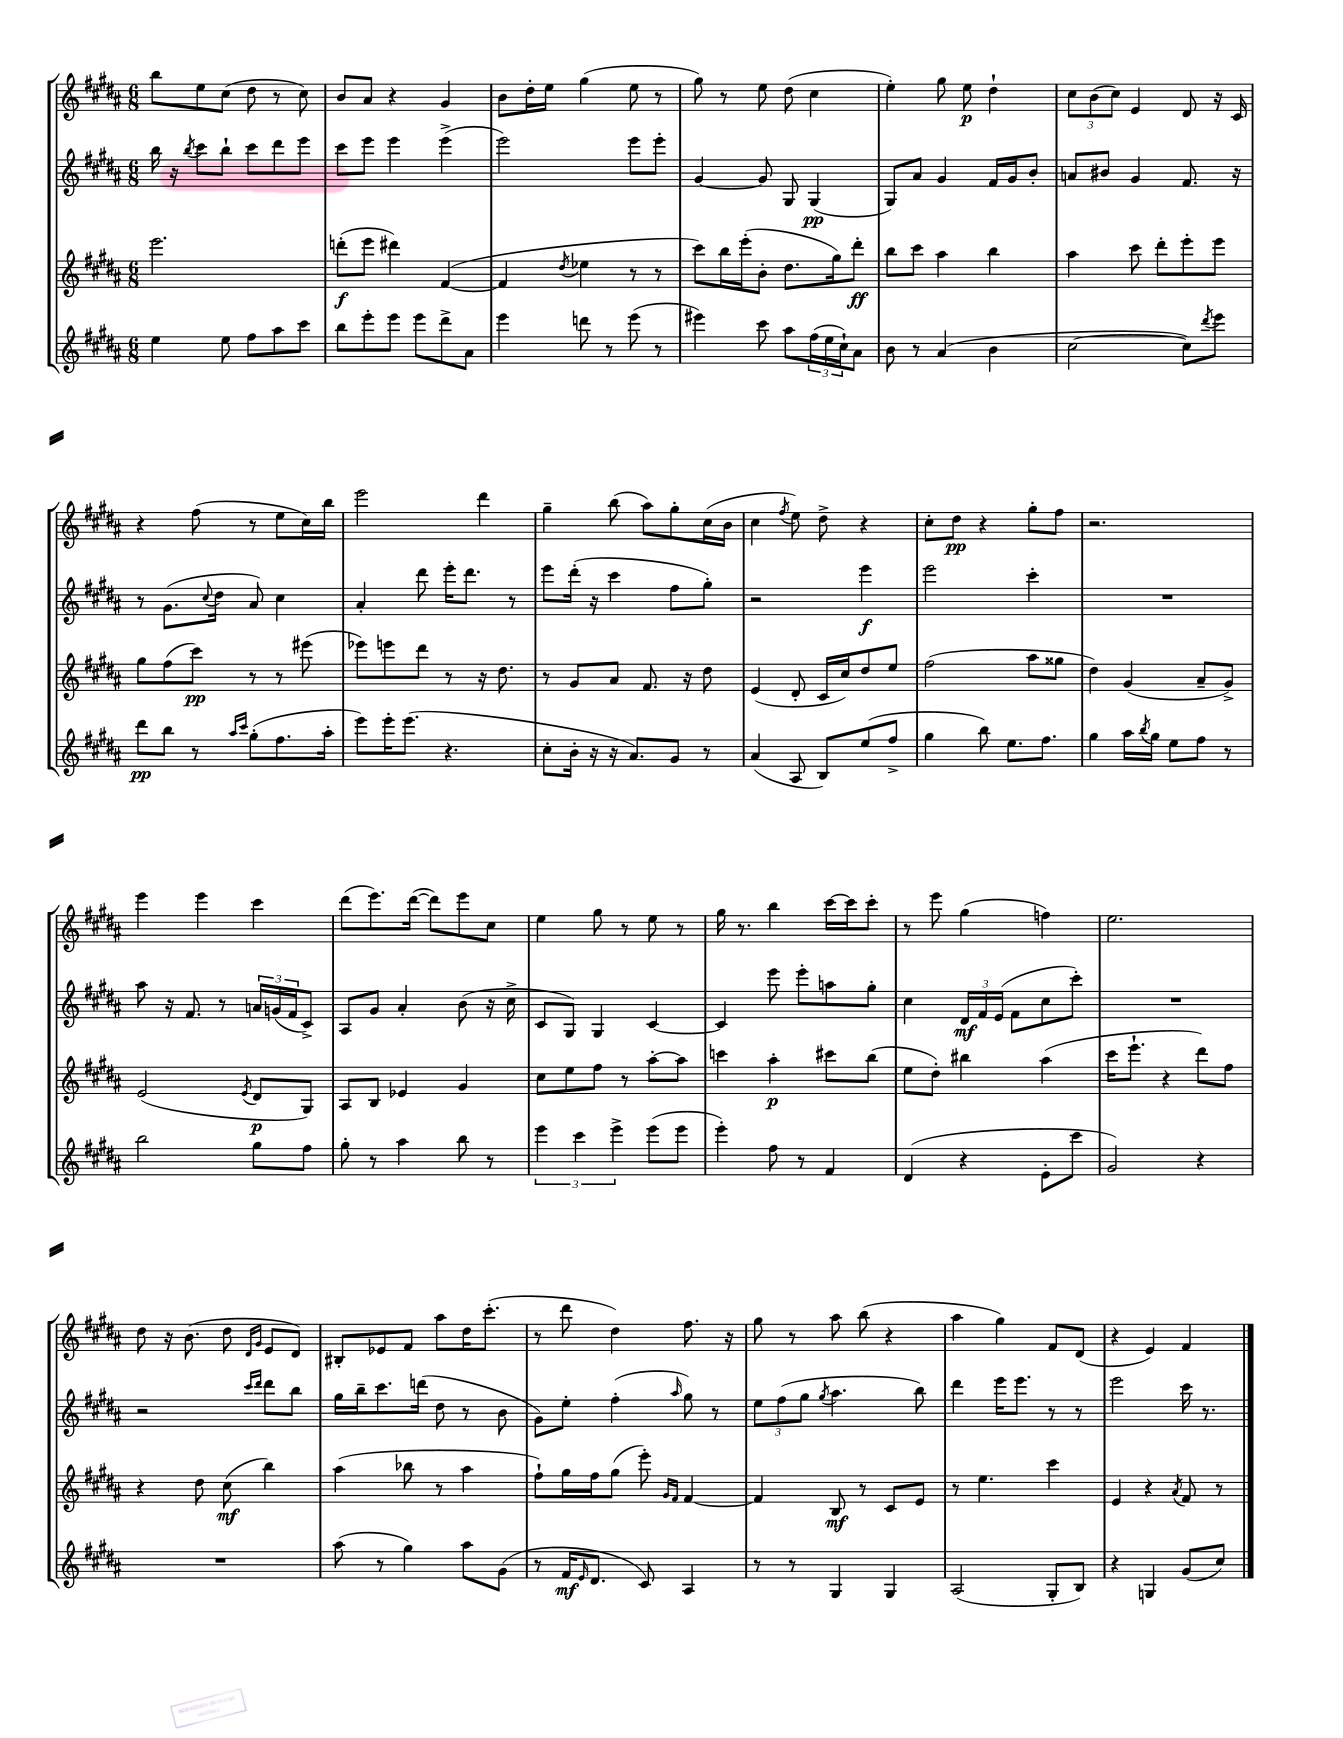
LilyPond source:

<<
\new StaffGroup <<
\new Staff = "s0" {
    \clef treble \key b \major \numericTimeSignature \time 6/8
    b''8 e''8 cis''8( dis''8 r8 cis''8) |
    b'8 ais'8 r4 gis'4 |
    b'8 dis''16-. e''16 gis''4( e''8 r8 |
    gis''8) r8 e''8 dis''8( cis''4 |
    e''4-.) gis''8 e''8\p dis''4-! |
    \tuplet 3/2 { cis''8 b'8( cis''8) } e'4 dis'8 r16 cis'16 |
    r4 fis''8( r8 e''8 cis''16) b''16 |
    e'''2 dis'''4 |
    gis''4-- b''8( ais''8) gis''8-. cis''16( b'16 |
    cis''4 \acciaccatura { fis''8 } e''8) dis''8-> r4 |
    cis''8-. dis''8\pp r4 gis''8-. fis''8 |
    r2. |
    e'''4 e'''4 cis'''4 |
    dis'''8( e'''8.) dis'''16~( dis'''8) e'''8 cis''8 |
    e''4 gis''8 r8 e''8 r8 |
    gis''16 r8. b''4 cis'''16~ cis'''16 cis'''8-. |
    r8 e'''8 gis''4( f''4) |
    e''2. |
    dis''8 r16 b'8.( dis''8 \grace { dis'16 gis'16 } e'8 dis'8) |
    bis8-. ees'8 fis'8 ais''8 dis''16 cis'''8.-.( |
    r8 dis'''8 dis''4) fis''8. r16 |
    gis''8 r8 ais''8 b''8( r4 |
    ais''4 gis''4) fis'8 dis'8( |
    r4 e'4) fis'4 \bar "|." |
}
\new Staff = "s1" {
    \clef treble \key b \major \numericTimeSignature \time 6/8
    b''16 r16 \acciaccatura { b''8 } cis'''8 b''8-! cis'''8 dis'''8 e'''8 |
    cis'''8 e'''8 e'''4 e'''4->( |
    e'''2) e'''8 e'''8-. |
    gis'4~ gis'8 gis8 gis4\pp( |
    gis8) ais'8 gis'4 fis'16 gis'16 b'8-. |
    a'8 bis'8 gis'4 fis'8. r16 |
    r8 gis'8.( \appoggiatura { cis''8 } dis''16 ais'8) cis''4 |
    ais'4-. dis'''8 e'''16-. dis'''8. r8 |
    e'''8 dis'''16-.( r16 cis'''4 fis''8 gis''8-.) |
    r2 e'''4\f |
    e'''2 cis'''4-. |
    R2. |
    ais''8 r16 fis'8. r8 \tuplet 3/2 { a'16 g'16( fis'16 } cis'8->) |
    ais8 gis'8 ais'4-. b'8( r16 cis''16-> |
    cis'8 gis8) gis4 cis'4~ |
    cis'4 e'''8 e'''8-. a''8 gis''8-. |
    cis''4 \tuplet 3/2 { dis'16\mf fis'16 e'16( } fis'8 cis''8 cis'''8-.) |
    R2. |
    r2 \grace { cis'''16 dis'''16 } dis'''8 b''8 |
    gis''16 b''16-- cis'''8. d'''16( dis''8 r8 b'8 |
    gis'8) e''8-. fis''4-.( \grace { ais''16 } gis''8) r8 |
    \tuplet 3/2 { e''8 fis''8( gis''8 } \acciaccatura { gis''8 } ais''4. b''8) |
    dis'''4 e'''16 e'''8. r8 r8 |
    e'''2 cis'''16 r8. \bar "|." |
}
\new Staff = "s2" {
    \clef treble \key b \major \numericTimeSignature \time 6/8
    e'''2. |
    d'''8-.\f( e'''8 dis'''4) fis'4~( |
    fis'4 \acciaccatura { dis''8 } ees''4 r8 r8 |
    cis'''8) b''16 e'''16-.( b'8-. dis''8. gis''16) dis'''8-.\ff |
    b''8 cis'''8 ais''4 b''4 |
    ais''4 cis'''8 dis'''8-. e'''8-. e'''8 |
    gis''8 fis''8( cis'''8\pp) r8 r8 eis'''8( |
    ees'''8) e'''8 dis'''8 r8 r16 dis''8. |
    r8 gis'8 ais'8 fis'8. r16 dis''8 |
    e'4( dis'8-. cis'16 cis''16) dis''8 e''8 |
    fis''2( ais''8 gisis''8 |
    dis''4) gis'4( ais'8-- gis'8->) |
    e'2( \acciaccatura { e'8 } dis'8\p gis8) |
    ais8 b8 ees'4 gis'4 |
    cis''8 e''8 fis''8 r8 ais''8~-. ais''8 |
    c'''4 ais''4-.\p cis'''8 b''8( |
    e''8 dis''8-.) bis''4 ais''4( |
    cis'''16 e'''8.-! r4 dis'''8) fis''8 |
    r4 dis''8 cis''8\mf( b''4) |
    ais''4( bes''8 r8 ais''4 |
    fis''8-!) gis''16 fis''16 gis''8( e'''8-.) \grace { gis'16 fis'16 } fis'4~ |
    fis'4 b8\mf r8 cis'8 e'8 |
    r8 e''4. cis'''4 |
    e'4 r4 \acciaccatura { ais'8 } fis'8 r8 \bar "|." |
}
\new Staff = "s3" {
    \clef treble \key b \major \numericTimeSignature \time 6/8
    e''4 e''8 fis''8 ais''8 cis'''8 |
    b''8 e'''8-. e'''8 e'''8 dis'''8-> ais'8 |
    e'''4 d'''8 r8 e'''8( r8 |
    eis'''4) cis'''8 ais''8 \tuplet 3/2 { fis''16( e''16 cis''16-!) } ais'8 |
    b'8 r8 ais'4( b'4 |
    cis''2~ cis''8) \acciaccatura { dis'''8 } e'''8 |
    dis'''8\pp b''8 r8 \grace { ais''16 cis'''16 } gis''8-.( fis''8. ais''16-. |
    e'''8) e'''16-. e'''8.( r4. |
    cis''8-. b'16-. r16 r16 ais'8.) gis'8 r8 |
    ais'4( ais8 b8) e''8( fis''8-> |
    gis''4 b''8) e''8. fis''8. |
    gis''4 ais''16 \acciaccatura { b''8 } gis''16 e''8 fis''8 r8 |
    b''2 gis''8 fis''8 |
    gis''8-. r8 ais''4 b''8 r8 |
    \tuplet 3/2 { e'''4 cis'''4 e'''4-> } e'''8( e'''8 |
    e'''4-.) fis''8 r8 fis'4 |
    dis'4( r4 e'8-. cis'''8 |
    gis'2) r4 |
    R2. |
    ais''8( r8 gis''4) ais''8 gis'8( |
    r8 fis'16\mf \grace { e'16 } dis'8. cis'8) ais4 |
    r8 r8 gis4 gis4 |
    ais2( gis8-. b8) |
    r4 g4 gis'8( cis''8) \bar "|." |
}
>>
>>
\layout { \context { \Score \remove "Bar_number_engraver" } }
